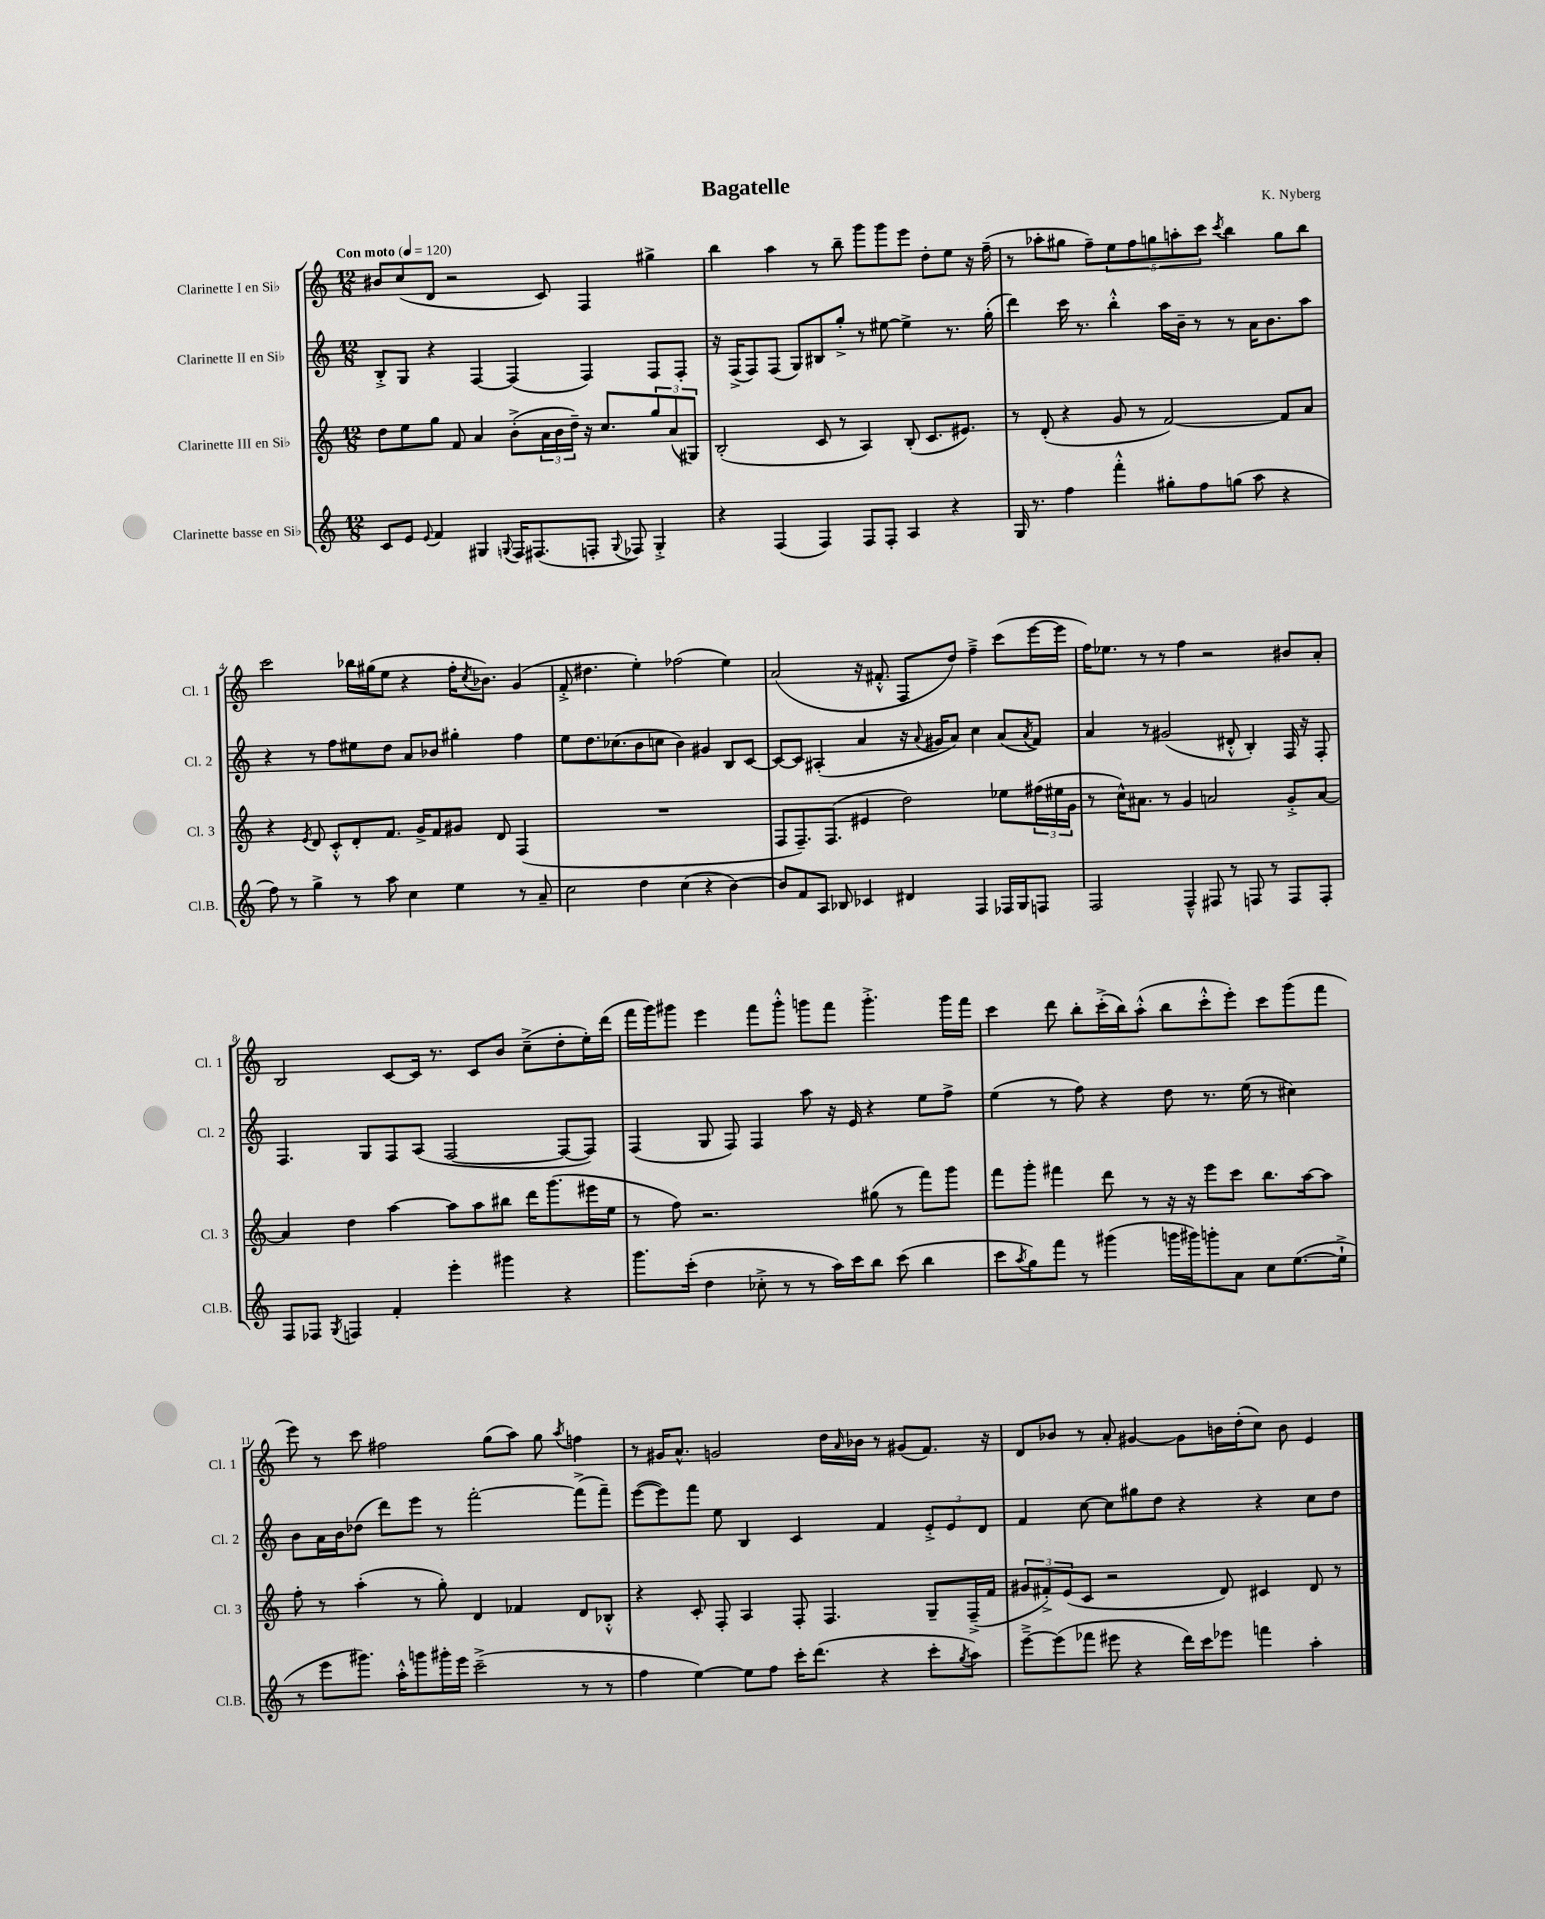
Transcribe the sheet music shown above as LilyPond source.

\header { title = "Bagatelle" composer = "K. Nyberg" }
<<
\new StaffGroup <<
\new Staff = "s0" \with { instrumentName = "Clarinette I en Sib" shortInstrumentName = "Cl. 1" } {
    \clef treble \key c \major \numericTimeSignature \time 12/8 \tempo "Con moto" 4 = 120
    bis'8 c''8( d'8 r2 c'8) f4 gis''4-> |
    b''4 a''4 r8 b''8-- g'''8 g'''8 e'''8 d''8-. e''8 r16 f''16--( |
    r8 aes''8-. gis''8 f''8--) \tuplet 5/4 { e''8 f''8 g''8 a''8-. c'''8 } \acciaccatura { c'''8 } b''4 g''8 b''8 |
    c'''2 bes''16 gis''16( e''8 r4 f''16-. \acciaccatura { c''8 } bes'8.) g'4( |
    f'8-.-> dis''4. e''4-.) fes''2( e''4) |
    a'2( r16 fis'8.-.-^ f8 d''8) f''4---> c'''8( e'''16~ e'''16 |
    f''16) ees''8. r8 r8 f''4 r2 bis'8 a'8-. |
    b2 c'8~ c'16 r8. c'8 b'8 c''8--->( d''8-. e''16-.) d'''16( |
    f'''16 g'''16) gis'''8 e'''4 f'''8 gis'''8-.-^ g'''8 f'''8 g'''4.-.-> g'''16 f'''16 |
    c'''4 d'''8 b''8-. c'''16-.->( b''16) a''8-.-^( b''8 c'''8-.-^ e'''8-.) c'''8 g'''8( f'''8 |
    e'''8) r8 c'''8 fis''2 g''8( a''8) g''8 \acciaccatura { a''8 } f''4 |
    r8 gis'16 a'8.-^ g'2 d''16 \grace { a'16 } bes'16 r8 gis'8( f'8.) r16 |
    d'8 bes'8 r8 a'8-. gis'4~ gis'8 b'16 d''16-.( c''8) b'8 e'4 \bar "|." |
}
\new Staff = "s1" \with { instrumentName = "Clarinette II en Sib" shortInstrumentName = "Cl. 2" } {
    \clef treble \key c \major \numericTimeSignature \time 12/8
    b8-.-> g8 r4 f4~ f4( f4) f8 f8-. |
    r16 f16->( f8) f8( g8) bis8 g''8-.-> r8 eis''8~ eis''4-> r8. g''16-.( |
    d'''4) c'''16 r8. b''4-.-^ a''16 b'16-- r8 r8 a'16 b'8. a''8 |
    r4 r8 f''8 eis''8 d''8 a'8 bes'8 gis''4-. f''4 |
    e''8 d''8. ces''8.( b'8 c''8 b'4) gis'4 b8 c'8~ |
    c'8~ c'8 ais4-.( a'4 r16 \appoggiatura { a'8 } gis'16 a'8) c''4 a'8( \acciaccatura { a'8 } f'8) |
    a'4 r8 gis'2( dis'8-.-^ b4-.) f16 r16 f8-. |
    f4. g8 f8 a8( f2~ f8~ f8) |
    f4( g8 f8) f4 a''8 r16 e'16 r4 e''8 f''8-> |
    e''4( r8 f''8) r4 d''8 r8. e''16( r8 cis''4) |
    b'8 a'16 b'16 des''8( d'''8) e'''8 r8 f'''2~-. f'''8->( f'''8--) |
    e'''8~( e'''8) f'''8 e''8 b4 c'4 f'4 \tuplet 3/2 { e'8-.-> e'8 d'8 } |
    f'4 c''8~ c''8 gis''8 d''8 r4 r4 c''8 d''8 \bar "|." |
}
\new Staff = "s2" \with { instrumentName = "Clarinette III en Sib" shortInstrumentName = "Cl. 3" } {
    \clef treble \key c \major \numericTimeSignature \time 12/8
    d''8 e''8 g''8 f'8 a'4 b'8-.->( \tuplet 3/2 { a'16 b'16 d''16--) } r16 c''8. \tuplet 3/2 { g''8 a'8( gis8) } |
    b2-.( c'8 r8 a4) b8-.( c'8. eis'8.) |
    r8 d'8-.( r4 g'8 r8 f'2~) f'8 a'8 |
    r4 \acciaccatura { e'8 } d'8 c'8-.-^ d'8-. f'8. g'16-> f'8 gis'8 d'8 f4( |
    R1. |
    f8 f8.--) f8.( eis'4 d''2) ees''8 \tuplet 3/2 { fis''16( eis''16 g'16 } |
    r8 c''16-^) ais'8. r8 g'4 a'2 g'8-.-> a'8~ |
    a'4 d''4 a''4~ a''8 a''8 bis''8 d'''16 g'''8.( eis'''16 e''16 |
    r8 f''8) r2. gis''8( r8 f'''8) g'''8 |
    f'''8 g'''8-. fis'''4 d'''8 r8 r16 r16 e'''8 c'''8 b''8. a''16~ a''8 |
    f''8-. r8 a''4-.( r8 g''8-.) d'4 fes'4 d'8 bes8-.-^ |
    r4 c'8-. f8-. a4 f8-. f4. g8-- f16--->( f'16 |
    \tuplet 3/2 { gis'8 fis'8-.->) e'8( } c'8 r2 d'8) cis'4 d'8 r8 \bar "|." |
}
\new Staff = "s3" \with { instrumentName = "Clarinette basse en Sib" shortInstrumentName = "Cl.B." } {
    \clef treble \key c \major \numericTimeSignature \time 12/8
    c'8 e'8 \appoggiatura { e'8 } f'4 gis4 \appoggiatura { g8 } f16 fis8.( f8-. \appoggiatura { g8 } fes8) g4-.-> |
    r4 f4( f4) f8 f8-. a4 r4 |
    g16 r8. f''4 f'''4-.-^ gis''8-. f''8 g''8( a''8 r4 |
    f''8) r8 g''4-> r8 a''8 c''4 e''4 r8 a'8-- |
    c''2 d''4 c''4( r4 b'4~) |
    b'8 f'8 a8 bes8 ces'4 dis'4 f4 fes16 g16 f8 |
    f2 f4---^ fis8 r8 f8 r8 f8 f8-. |
    f8 fes8 \acciaccatura { g8 } f4 f'4-. e'''4-. gis'''4 r4 |
    g'''8. c'''16-.( d''4 ces''8-.-> r8 r8 a''16) c'''16 b''8 c'''8( b''4 |
    c'''8 \acciaccatura { a''8 } g''8) f'''8 r8 gis'''4( g'''16 gis'''16) g'''8-. a'8 c''8 e''8.~( e''16-!-> |
    r8 e'''8 gis'''8.) a''16-.-^ g'''8 gis'''16-. e'''16 c'''2--->( r8 r8 |
    f''4 e''4~) e''8 f''8 c'''16-. d'''8.( r4 c'''8-. \acciaccatura { g''8 } a''8) |
    e'''8~---> e'''8( fes'''8 eis'''8 r4 d'''16) c'''16 ees'''8 f'''4 a''4-. \bar "|." |
}
>>
>>
